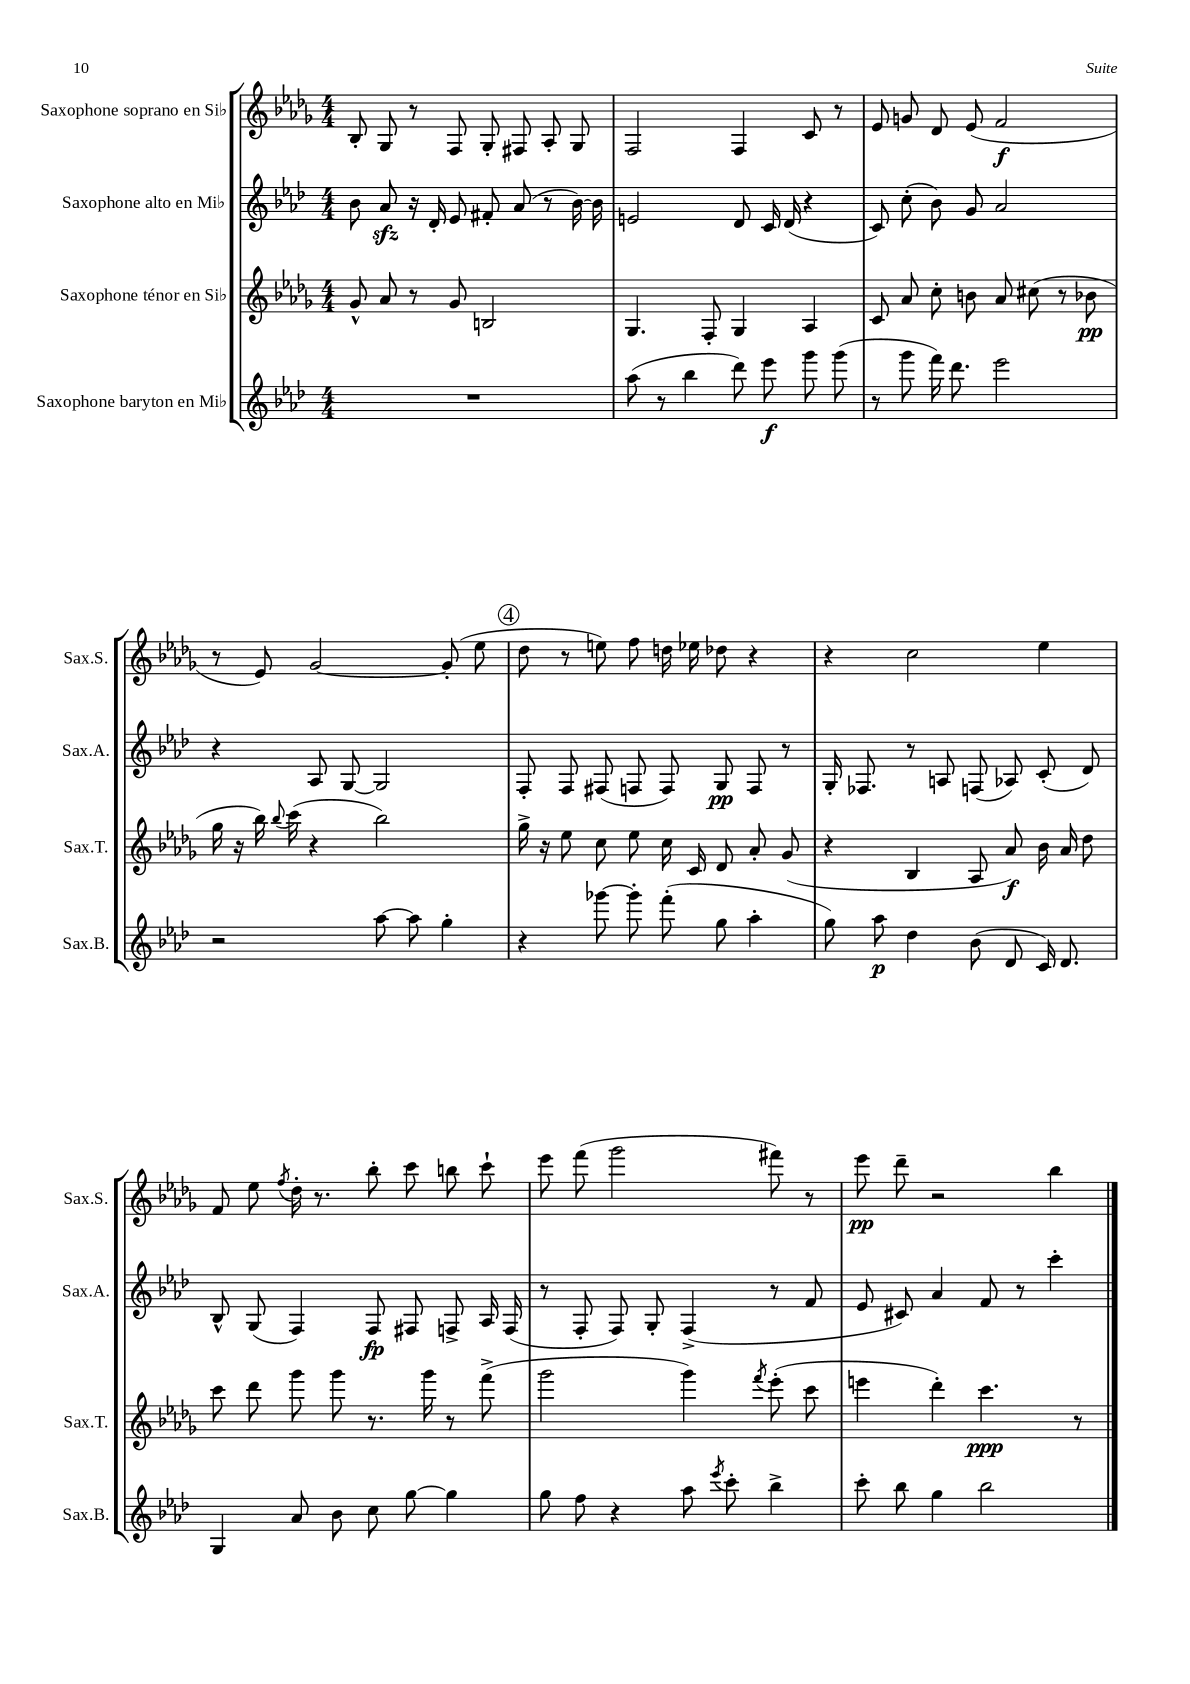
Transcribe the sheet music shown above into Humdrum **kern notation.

**kern	**dynam	**kern	**dynam	**kern	**dynam	**kern	**dynam
*part4	*part4	*part3	*part3	*part2	*part2	*part1	*part1
*staff4	*staff4	*staff3	*staff3	*staff2	*staff2	*staff1	*staff1
*I"Saxophone baryton en Mi♭	*	*I"Saxophone ténor en Si♭	*	*I"Saxophone alto en Mi♭	*	*I"Saxophone soprano en Si♭	*
*I'Sax.B.	*	*I'Sax.T.	*	*I'Sax.A.	*	*I'Sax.S.	*
*clefG2	*	*clefG2	*	*clefG2	*	*clefG2	*
*k[b-e-a-d-]	*	*k[b-e-a-d-g-]	*	*k[b-e-a-d-]	*	*k[b-e-a-d-g-]	*
*M4/4	*	*M4/4	*	*M4/4	*	*M4/4	*
=130	=130	=130	=130	=130	=130	=130	=130
1r	.	8g-^^/	.	8b-\	.	8B-'/	.
.	.	8a-/	.	8a-zz/	.	8G-/	.
.	.	8r	.	16r	.	8r	.
.	.	.	.	16d-'/	.	.	.
.	.	8g-/	.	8e-/	.	8F/	.
.	.	2Bn/	.	8f#X'/	.	8G-'/	.
.	.	.	.	(8a-/	.	8F#X/	.
.	.	.	.	8r	.	8A-'/	.
.	.	.	.	[16b-\)	.	8G-/	.
.	.	.	.	16b-\]	.	.	.
=131	=131	=131	=131	=131	=131	=131	=131
(8aa-\	.	4.G-/	.	2en/	.	2F/	.
8r	.	.	.	.	.	.	.
4bb-\	.	.	.	.	.	.	.
.	.	8F'/	.	.	.	.	.
8ddd-\)	.	4G-/	.	8d-/	.	4F/	.
8eee-\	f	.	.	16c/	.	.	.
.	.	.	.	(16d-/	.	.	.
8ggg\	.	4A-/	.	4r	.	8c/	.
(8ggg\	.	.	.	.	.	8r	.
=132	=132	=132	=132	=132	=132	=132	=132
8r	.	8c/	.	8c/)	.	8e-/	.
8ggg\	.	8a-/	.	(8cc'\	.	8gn/	.
16fff\)	.	8cc'\	.	8b-\)	.	8d-/	.
8.ddd-\	.	.	.	.	.	.	.
.	.	8bn\	.	8g/	.	(8e-/	.
2eee-\	.	8a-/	.	2a-/	.	2f/	f
.	.	(8cc#X\	.	.	.	.	.
.	.	8r	.	.	.	.	.
.	.	8b-X\	pp	.	.	.	.
!!LO:LB:g=z
=133	=133	=133	=133	=133	=133	=133	=133
2r	.	16gg-\	.	4r	.	8r	.
.	.	16r	.	.	.	.	.
.	.	16bb-\)	.	.	.	8e-/)	.
.	.	8qqbb-/	.	.	.	.	.
.	.	(16ccc\	.	.	.	.	.
.	.	4r	.	8A-/	.	[2g-/	.
.	.	.	.	[8G/	.	.	.
[8aa-\	.	2bb-\)	.	2G/]	.	.	.
8aa-\]	.	.	.	.	.	.	.
4gg'\	.	.	.	.	.	(8g-'/]	.
.	.	.	.	.	.	8ee-\	.
!!LO:REH:place=s1:t=4
=134	=134	=134	=134	=134	=134	=134	=134
4r	.	16gg-^\	.	8F'/	.	8dd-\	.
.	.	16r	.	.	.	.	.
.	.	8ee-\	.	8F/	.	8r	.
[8ggg-X\	.	8cc\	.	(8F#X/	.	8een\)	.
8ggg-'\]	.	8ee-\	.	8Fn/	.	8ff\	.
(8fff'\	.	16cc\	.	8F/)	.	16ddn\	.
.	.	16c/	.	.	.	16ee-X\	.
8gg\	.	8d-/	.	8G/	pp	8dd-X\	.
4aa-'\	.	8a-'/	.	8F/	.	4r	.
.	.	(8g-/	.	8r	.	.	.
=135	=135	=135	=135	=135	=135	=135	=135
8gg\)	.	4r	.	16G'/	.	4r	.
.	.	.	.	8.F-X/	.	.	.
8aa-\	p	.	.	.	.	.	.
4dd-\	.	4B-/	.	8r	.	2cc\	.
.	.	.	.	8An/	.	.	.
(8b-\	.	8A-/	.	(8Fn/	.	.	.
8d-/	.	8a-/)	f	8A-X/)	.	.	.
16c/)	.	16b-\	.	(8c'/	.	4ee-\	.
8.d-/	.	16a-/	.	.	.	.	.
.	.	8dd-\	.	8d-/)	.	.	.
!!LO:LB:g=z
=136	=136	=136	=136	=136	=136	=136	=136
4G/	.	8ccc\	.	8B-^^/	.	8f/	.
.	.	8ddd-\	.	(8G/	.	8ee-\	.
.	.	.	.	.	.	8qff/	.
8a-/	.	8ggg-\	.	4F/)	.	16dd-'\	.
.	.	.	.	.	.	8.r	.
8b-\	.	8ggg-\	.	.	.	.	.
8cc\	.	8.r	.	8F/	fp	8bb-'\	.
[8gg\	.	.	.	8F#X/	.	8ccc\	.
.	.	16ggg-\	.	.	.	.	.
4gg\]	.	8r	.	8Fn^/	.	8bbn\	.
.	.	(8fff^\	.	16A-/	.	8ccc`\	.
.	.	.	.	(16F/	.	.	.
=137	=137	=137	=137	=137	=137	=137	=137
8gg\	.	2ggg-\	.	8r	.	8eee-\	.
8ff\	.	.	.	8F'/	.	(8fff\	.
4r	.	.	.	8F/)	.	2ggg-\	.
.	.	.	.	8G'/	.	.	.
8aa-\	.	4ggg-\)	.	(4F^/	.	.	.
8qeee-/	.	.	.	.	.	.	.
8ccc'\	.	.	.	.	.	.	.
.	.	8qfff/	.	.	.	.	.
4bb-^\	.	(8eee-'\	.	8r	.	8fff#X\)	.
.	.	8ccc\	.	8f/	.	8r	.
=138	=138	=138	=138	=138	=138	=138	=138
8ccc'\	.	4eeen\	.	8e-/	.	8eee-\	pp
8bb-\	.	.	.	8c#X/)	.	8ddd-~\	.
4gg\	.	4ddd-'\)	.	4a-/	.	2r	.
2bb-\	.	4.ccc\	ppp	8f/	.	.	.
.	.	.	.	8r	.	.	.
.	.	.	.	4ccc'\	.	4bb-\	.
.	.	8r	.	.	.	.	.
==	==	==	==	==	==	==	==
*-	*-	*-	*-	*-	*-	*-	*-
